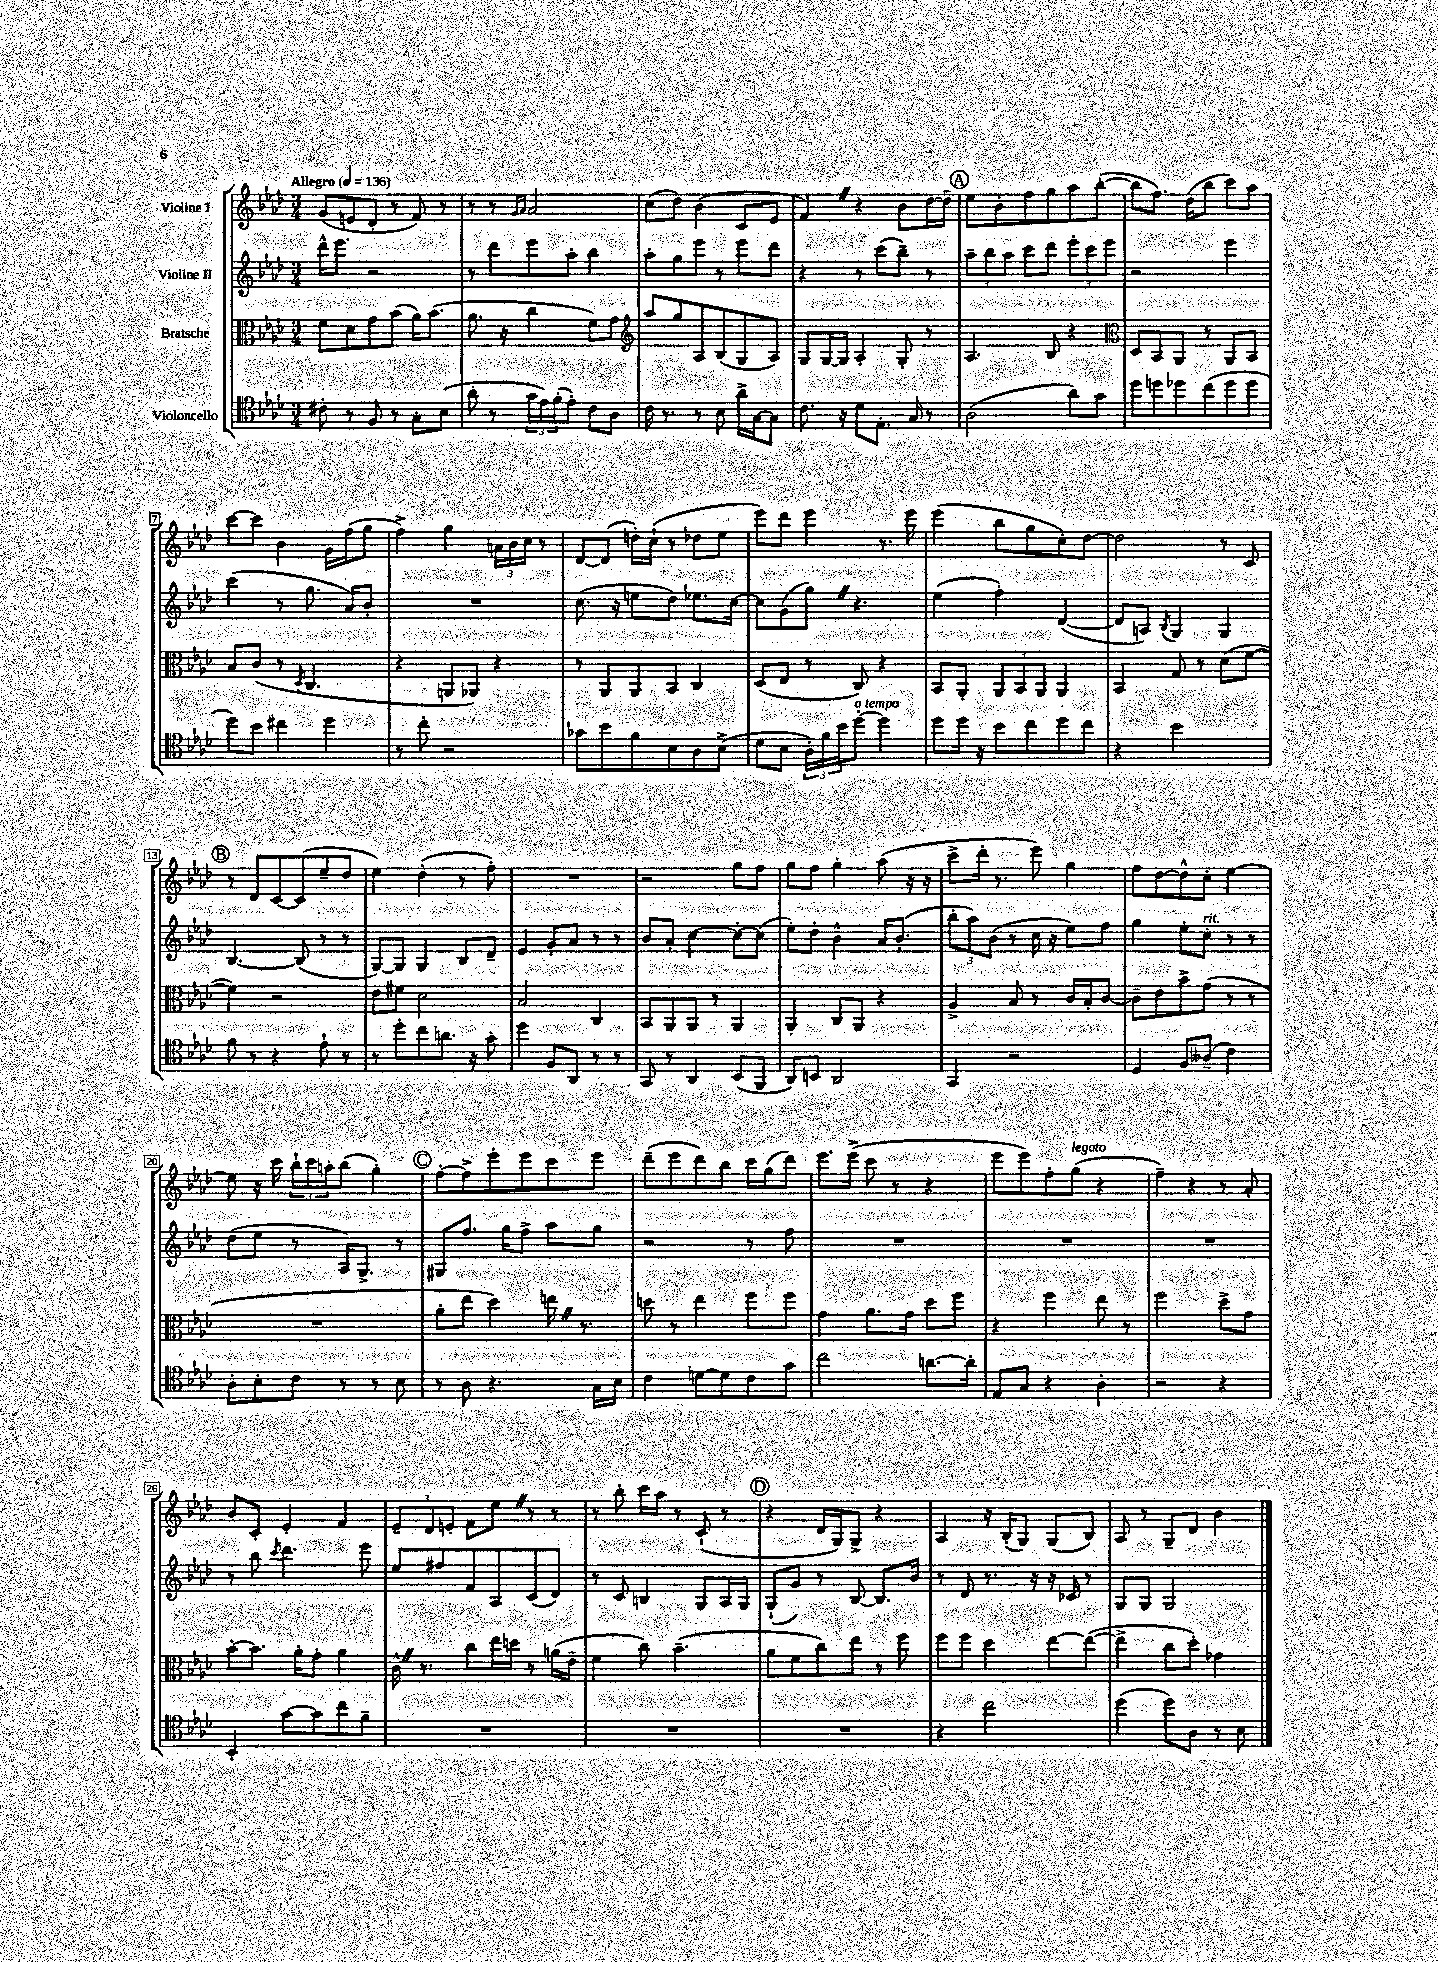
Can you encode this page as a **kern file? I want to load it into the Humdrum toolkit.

**kern	**kern	**kern	**kern
*staff4	*staff3	*staff2	*staff1
*clefC4	*clefC3	*clefG2	*clefG2
*k[b-e-a-d-]	*k[b-e-a-d-]	*k[b-e-a-d-]	*k[b-e-a-d-]
*M3/4	*M3/4	*M3/4	*M3/4
*MM136	*MM136	*MM136	*MM136
8c#'	8f	16ddd-^^	(8g
.	.	8.eee-	.
8r	8d-	.	8e
8F	8g	2r	8d-'
8r	(8b-	.	8r
8G'	16a-)	.	8f)
.	(8.b-	.	.
(8B-	.	.	8r
=	=	=	=
8a-'	8.a-	8r	8r
8r	.	8ddd-	8r
.	16r	.	.
.	.	.	16qqg
.	.	.	16qqa-
24g	4cc	8eee-	2a-
24e-)	.	.	.
(24f'	.	.	.
8e-')	.	8aa-'	.
8c	8f)	4bb-	.
8A-	8g	.	.
=	=	=	=
*	*clefG2	*	*
16c	8aa-	8aa-'	(8cc
8.r	.	.	.
.	8gg	8gg	8dd-)
8r	8A-	8eee-	(4b-
8B-	(8B-	8r	.
16a-^	8G	8eee-	8c
[16G	.	.	.
8G]	8A-)	8ddd-	8e-
=	=	=	=
8.c	8G	4r	4f)
.	[16G	.	.
16r	16G]	.	.
8d-	4A-'	8r	4r
8.E-'	.	(8ccc	.
.	8G'	8bb-~)	8b-
16G	.	.	.
8r	8r	8r	[16dd-
.	.	.	16dd-~]
=	=	=	=
(2A-	4.A-	12aa-~	8ee-
.	.	12bb-	.
.	.	.	8b-'
.	.	12aa-	.
.	.	8ccc	8ff
.	8B-	8ddd-	8gg
8a-)	4r	12eee-'	8aa-
.	.	12ccc	.
8g	.	.	([8bb-'
.	.	12eee-	.
=	=	=	=
*	*clefC3	*	*
8dd-	8D-	2r	8bb-]
8dd	8BB-	.	8.ff)
8dd-	8AA-	.	.
.	.	.	(16dd-
(8cc	8r	.	8bb-
8dd-	8AA-	4eee-	8ccc)
8dd-	8BB-	.	8aa-
=	=	=	=
8dd-)	8B-	(4ccc	[8ccc
8b-	(8c	.	8ccc]
4cc#	8r	8r	4b-
.	8qD-	.	.
.	4.C	8.gg	.
4dd-	.	.	16g
.	.	16a-)	(16ff
.	.	8b-'	8gg
=	=	=	=
8r	4r	2.r	4ff^)
8cc'	.	.	.
2r	8AA	.	4gg
.	8AA-)	.	.
.	4r	.	24a
.	.	.	24b-
.	.	.	24cc
.	.	.	8r
=	=	=	=
8g-	8r	(8.cc	[8d-
8b-	8AA-	.	(8d-]
.	.	16r	.
8f	8AA-	8ee	16dd')
.	.	.	(16cc`
8B-	8BB-	8dd-)	8r
8A-	4C	8.ee-	8dd-
(8B-^	.	.	8ee-
.	.	[16cc	.
=	=	=	=
8d-	(8D-	8cc]	8eee-)
8B-	8E-	(8g	8ddd-
24A-')	8r	8gg)	4eee-
24f	.	.	.
24b-	.	.	.
[8dd-'	8C)	4.r	.
4dd-]	4r	.	8.r
.	.	.	16eee-
=	=	=	=
8dd-	8BB-	(4ee-	(4eee-
16dd-	8AA-'	.	.
16r	.	.	.
8b-	12AA-	4ff')	8bb-
.	12BB-	.	.
8cc	.	.	8gg
.	12AA-	.	.
8dd-	4AA-	([4d-	8cc')
8cc	.	.	[8dd-
=	=	=	=
4r	4BB-	8d-]	2dd-]
.	.	8A)	.
.	.	8qB-	.
2b-	8G	4G	.
.	8r	.	.
.	(8d-	4G	8r
.	[8f	.	8c
=	=	=	=
8f	4f])	[4.B-	8r
8r	.	.	8d-
4r	2r	.	[8c
.	.	(8B-]	(8c]
8e-`	.	8r	8ee-~
8r	.	8r	8dd-
=	=	=	=
8r	8e-	[8G)	4ee-)
8dd-'	8f#	8G]	.
8cc	2d-	4G	(4dd-'
8.a	.	.	.
.	.	8B-	8r
16r	.	.	.
8g'	.	8d-~	8ff')
=	=	=	=
4dd-	2B-	4e-	2.r
8F	.	8g'	.
8AA-	.	8a-	.
8r	4C	8r	.
8r	.	8r	.
=	=	=	=
8GG	8BB-	8b-	2r
8r	8AA-	8a-'	.
4AA-	8AA-	[4cc	.
.	8r	.	.
(8BB-	4AA-	8cc'_	8gg
8FF	.	(8cc]	8ff
=	=	=	=
8AA-)	4AA-'	8ee-')	8gg
8BB	.	8dd-'	8ff
2AA-	8C	4b-^^	4gg'
.	8AA-	.	.
.	4r	16a-	(8aa-
.	.	(8.b-'	.
.	.	.	16r
.	.	.	16r
=	=	=	=
4GG	4A-^	12bb-'	8ccc^
.	.	12aa-)	.
.	.	.	16ddd-'
.	.	(12b-	.
.	.	.	8.r
2r	8B-	8r	.
.	8r	16cc	8eee-)
.	.	16r	.
.	16c	8ee-)	4gg
.	16B-'	.	.
.	[8c	8ff	.
=	=	=	=
4D-	8c~]	4gg	8ff
.	8e-	.	[8dd-
8F	8b-^	8ee-'	8dd-^^]
(8A--~	(8g	8cc'	8cc'
4c)	8r	8r	[4ee-
.	8r	8r	.
=	=	=	=
8A-'	2.r	(8dd-	8ee-]
8B-'	.	8ee-	16r
.	.	.	16ccc
8c	.	8r	24bb-`
.	.	.	24ccc
.	.	.	24aa'
8r	.	16A-)	(8bb-
.	.	8.G^	.
8r	.	.	4gg')
8B-	.	8r	.
=	=	=	=
8r	8a-'	8G#	[8ff'
8A-	8ee-	8.ff	8ff^]
4.r	4dd-)	.	8eee-'
.	.	16gg	.
.	.	8ff^	8eee-
.	16ee	8aa-	8ccc
.	8.r	.	.
16G	.	8gg	8eee-
16B-	.	.	.
=	=	=	=
4c	8dd	2r	(8ddd-~
.	8r	.	8eee-
[8d	4ee-	.	8ddd-)
8d]	.	.	8bb-
8c	8ff	8r	16ccc
.	.	.	(16gg
8g	8ff	8ff	8ddd-)
=	=	=	=
2cc	4g	2.r	8.eee-
.	.	.	(16eee-^
.	8.a-	.	8ccc
.	.	.	8r
.	16g	.	.
[8.a	8dd-	.	4r
.	8ff	.	.
16a']	.	.	.
=	=	=	=
8E-	4r	2.r	8eee-
8G	.	.	8eee-)
4r	4ff	.	8ff'
.	.	.	(8gg
4A-'	8ee-	.	4r
.	8r	.	.
=	=	=	=
2r	2ff	2.r	4ff~)
.	.	.	4r
4r	8dd-^	.	8r
.	8g	.	8a-'
=	=	=	=
4BB-'	[8b-'	8r	8b-
.	8.b-]	8bb-	8c'
.	.	8qccc	.
[8g	.	4.ddd-	4e-'
.	16a-'	.	.
8g]	8g'	.	.
8cc	4a-	.	4f
8f~	.	8eee-	.
=	=	=	=
2.r	16c^^	8ee-	12e-~
.	8.r	.	.
.	.	.	12d-
.	.	8ff#	.
.	.	.	12e'
.	8cc	8f	8f
.	16ee-	8A-	8ee-
.	16dd	.	.
.	8r	(8c	8r
.	(16a	8d-)	8r
.	16e-~	.	.
=	=	=	=
2.r	4f	8r	8r
.	.	8c	8bb-'
.	8cc)	4B	16ccc
.	.	.	16aa-
.	(4.b-~	.	8r
.	.	8G	(8c`
.	.	16A-	8r
.	.	16G	.
=	=	=	=
2.r	8a-	(8G`	4r
.	8f	8g)	.
.	8cc)	8r	16d-
.	.	.	16G)
.	8ee-	[8B-	8G^
.	8r	8.B-]	4r
.	8ff	.	.
.	.	16b-	.
=	=	=	=
4r	8ff	8r	4A-
.	8ff	8d-	.
2cc	4dd-	8.r	16r
.	.	.	(16B-'
.	.	.	8G)
.	.	16r	.
.	[8ee-	16r	(8G
.	.	16c-	.
.	(8ee-_	8r	8B-)
=	=	=	=
(4dd-	4ee-^]	8G	8A-
.	.	8G	8r
8dd-)	8cc	2G	8G~
8A-	8dd-')	.	8d-
8r	4g-	.	4b-
8B-	.	.	.
==	==	==	==
*-	*-	*-	*-
